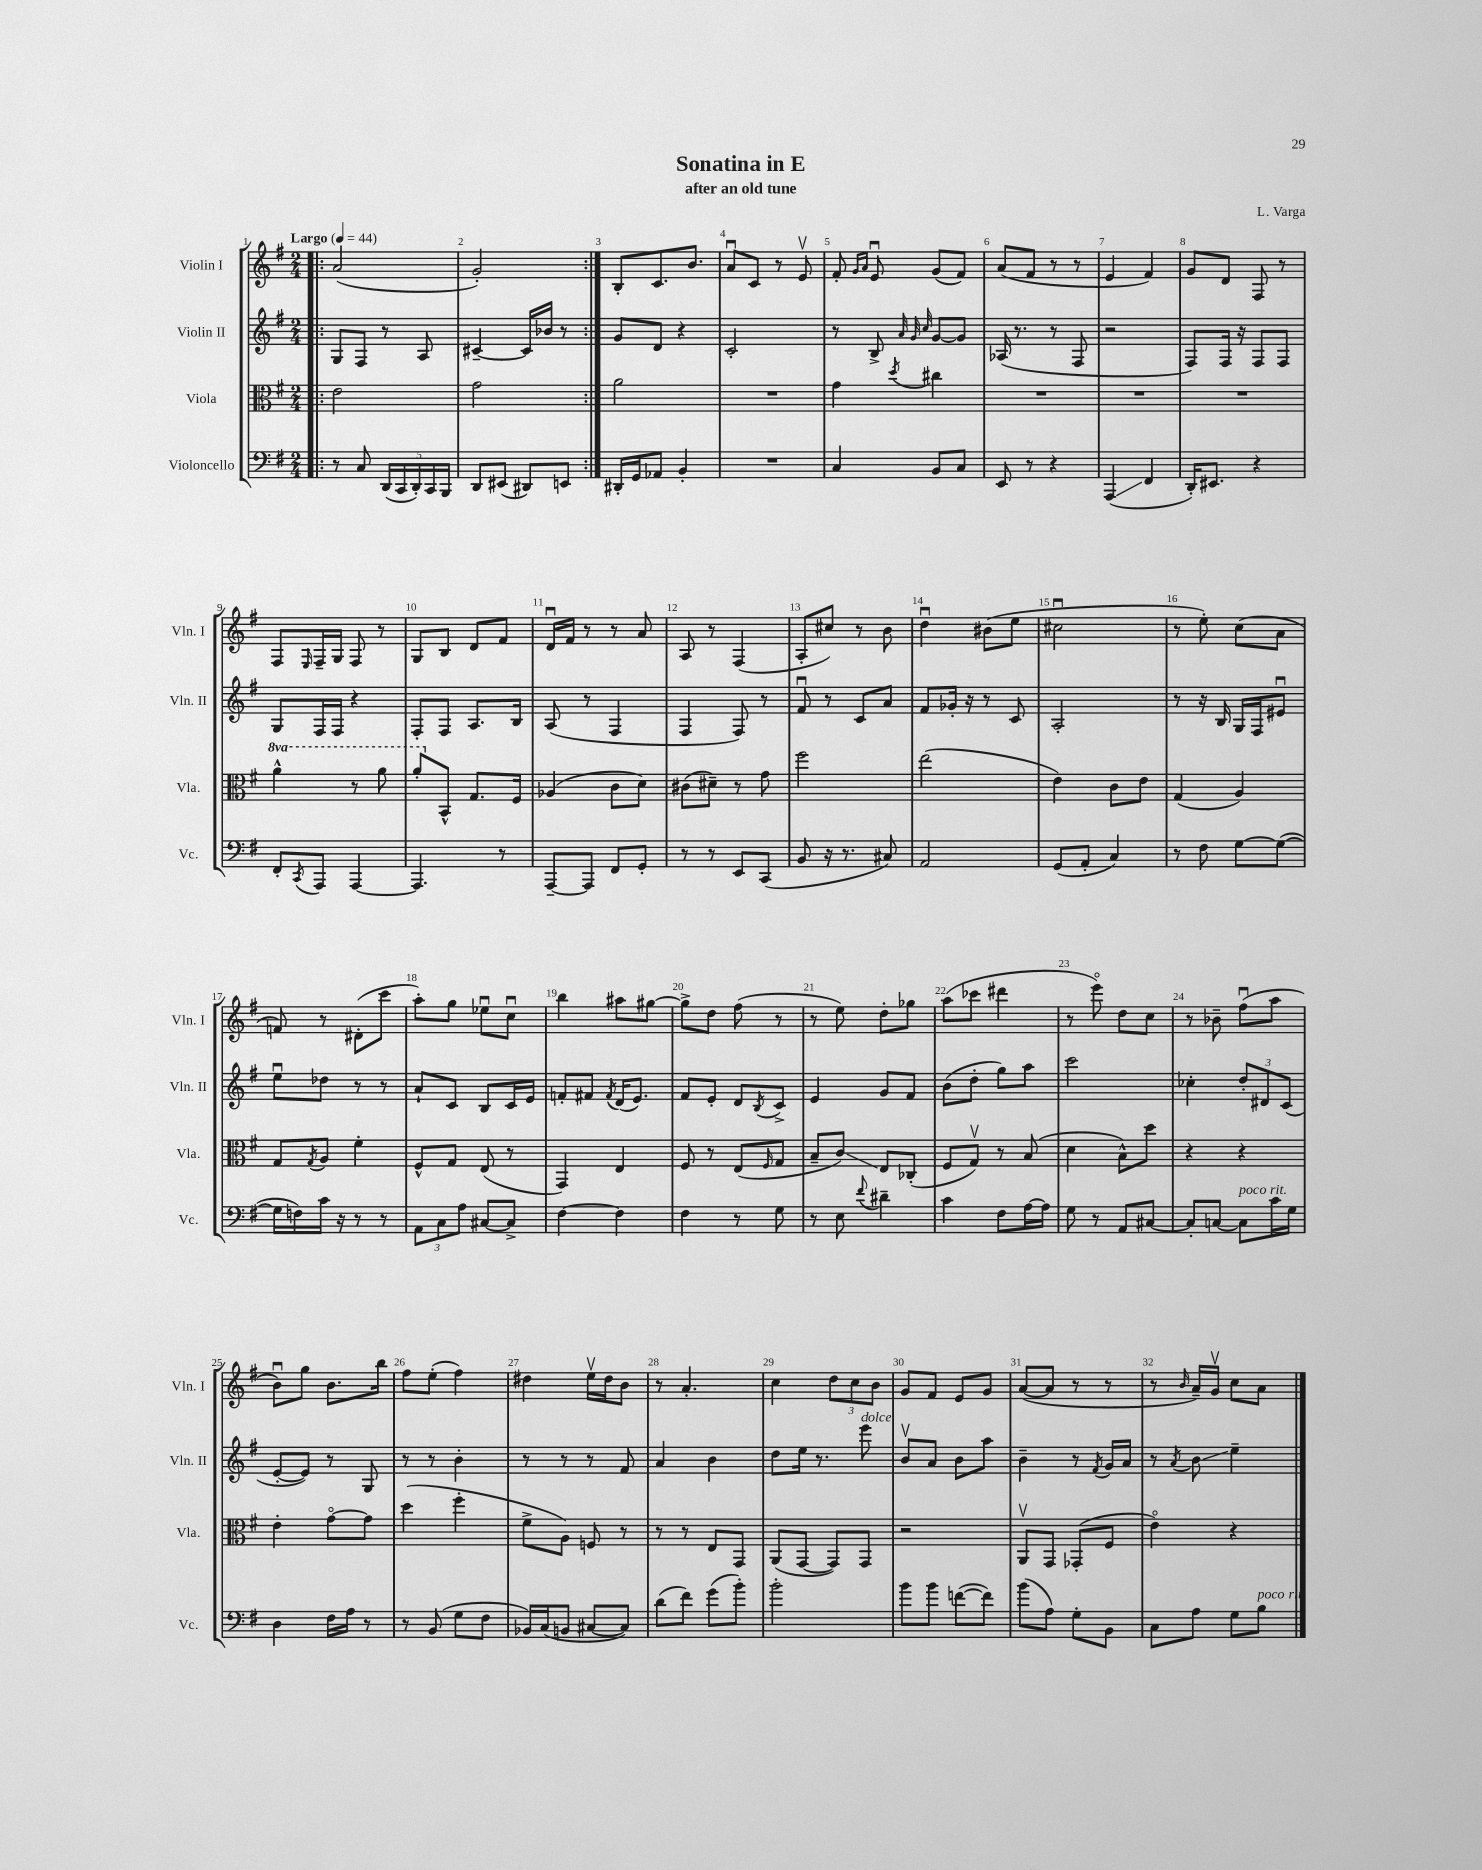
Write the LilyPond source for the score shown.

\header { title = "Sonatina in E" composer = "L. Varga" subtitle = "after an old tune" }
<<
\new StaffGroup <<
\new Staff = "s0" \with { instrumentName = "Violin I" shortInstrumentName = "Vln. I" } {
    \clef treble \key g \major \numericTimeSignature \time 2/4 \tempo "Largo" 4 = 44
    \repeat volta 2 { \bar ".|:" a'2( |
    g'2-.) | }
    b8-. c'8. b'8. |
    a'8\downbow c'8 r8 e'8\upbow |
    fis'8-. \grace { g'16 a'16 } e'8\downbow g'8( fis'8) |
    a'8( fis'8 r8 r8 |
    e'4 fis'4) |
    g'8 d'8 fis8 r8 |
    fis8 \grace { e16 } fis16-- g16 fis8 r8 |
    g8 b8 d'8 fis'8 |
    d'16\downbow fis'16 r8 r8 a'8 |
    a8 r8 fis4( |
    a8-. cis''8) r8 b'8 |
    d''4\downbow bis'8( e''8 |
    cis''2\downbow |
    r8 e''8-.) c''8( a'8 |
    f'8) r8 dis'8-.( c'''8 |
    a''8-.) g''8 ees''8\downbow c''8\downbow |
    b''4 ais''8 gis''8~ |
    gis''8-> d''8 fis''8( r8 |
    r8 e''8) d''8-. ges''8 |
    a''8( ces'''8 dis'''4 |
    r8 e'''8\flageolet) d''8 c''8 |
    r8 bes'8-- fis''8\downbow( a''8 |
    b'8\downbow) g''8 b'8. b''16 |
    fis''8 e''8-.( fis''4) |
    dis''4 e''16\upbow dis''16 b'8 |
    r8 a'4.-. |
    c''4 \tuplet 3/2 { d''8 c''8 b'8 } |
    g'8 fis'8 e'8 g'8 |
    a'8~( a'8 r8 r8 |
    r8 \grace { b'16 } a'16--) g'16\upbow c''8 a'8 \bar "|." |
}
\new Staff = "s1" \with { instrumentName = "Violin II" shortInstrumentName = "Vln. II" } {
    \clef treble \key g \major \numericTimeSignature \time 2/4
    \repeat volta 2 { \bar ".|:" g8 fis8 r8 a8 |
    cis'4~-- cis'16 bes'16 r8 | }
    g'8 d'8 r4 |
    c'2-. |
    r8 b8-> \grace { a'32 g'32 c''32 } g'8~ g'8 |
    aes16( r8. r8 fis8 |
    r2 |
    fis8) fis16 r16 fis8 fis8 |
    g8 fis16 fis16 r4 |
    fis8-. fis8 a8. b16 |
    a8( r8 fis4 |
    fis4 fis8) r8 |
    fis'8\downbow r8 c'8 a'8 |
    fis'8 ges'16-. r16 r8 c'8 |
    a2-. |
    r8 r16 b16 g16 fis16 eis'8\downbow |
    e''8\downbow des''8 r8 r8 |
    a'8-! c'8 b8 c'16 e'16 |
    f'8-. fis'8 \acciaccatura { fis'8 } d'16( e'8.) |
    fis'8 e'8-. d'8 \acciaccatura { b8 } c'8-> |
    e'4 g'8 fis'8 |
    b'8( d''8-. g''8) a''8 |
    c'''2 |
    ces''4-. \tuplet 3/2 { d''8-. dis'8 c'8( } |
    e'8~-. e'8) r8 g8 |
    r8 r8 b'4-. |
    r8 r8 r8 fis'8 |
    a'4 b'4 |
    d''8 e''16 r8. e'''8^\markup { \italic "dolce" } |
    b'8\upbow a'8 b'8 a''8 |
    b'4-- r8 \acciaccatura { fis'8 } g'16 a'16 |
    r8 \acciaccatura { a'8 } b'8\glissando e''4-- \bar "|." |
}
\new Staff = "s2" \with { instrumentName = "Viola" shortInstrumentName = "Vla." } {
    \clef alto \key g \major \numericTimeSignature \time 2/4 \set Staff.ottavationMarkups = #ottavation-simple-ordinals
    \repeat volta 2 { \bar ".|:" e'2 |
    g'2 | }
    a'2 |
    R2 |
    g'4 \acciaccatura { d''8 } cis''4 |
    R2 |
    R2 |
    R2 |
    \ottava #1 a''4-^ r8 a''8 |
    a''8-. \ottava #0 b,8-^ g8. fis16 |
    aes4( c'8 d'8) |
    cis'8( dis'8--) r8 g'8 |
    fis''2 |
    e''2( |
    e'4) c'8 e'8 |
    g4( a4) |
    g8 \acciaccatura { g8 } a8 fis'4-. |
    fis8-^ g8 e8( r8 |
    g,4) e4 |
    fis8 r8 e8( \grace { fis16 } g8 |
    b8-- c'8\glissando) e8 ces8-.( |
    fis8 g8\upbow) r8 b8( |
    d'4 b8-^) d''8 |
    r4 r4 |
    e'4-. g'8~\flageolet g'8 |
    d''4( fis''4-. |
    fis'8-> a8) f8 r8 |
    r8 r8 e8 g,8 |
    a,8( g,8~ g,8) g,8 |
    r2 |
    a,8\upbow g,8 ges,8-.( fis8 |
    e'4\flageolet) r4 \bar "|." |
}
\new Staff = "s3" \with { instrumentName = "Violoncello" shortInstrumentName = "Vc." } {
    \clef bass \key g \major \numericTimeSignature \time 2/4
    \repeat volta 2 { \bar ".|:" r8 c8 \tuplet 5/4 { d,16( c,16 d,16-.) c,16 b,,16 } |
    d,8 eis,8( dis,8) e,8 | }
    dis,16-. g,16 aes,8 b,4-. |
    R2 |
    c4 b,8 c8 |
    e,8 r8 r4 |
    a,,4\glissando( fis,4 |
    d,16-.) eis,8. r4 |
    fis,8-. \acciaccatura { c,8 } a,,8 a,,4~ |
    a,,4. r8 |
    a,,8~-- a,,8 fis,8 g,8-. |
    r8 r8 e,8 c,8( |
    b,8 r16 r8. cis8) |
    a,2 |
    g,8( a,8-. c4) |
    r8 fis8 g8~ g8~( |
    g16 f16) c'16 r16 r8 r8 |
    \tuplet 3/2 { a,8 c8 a8 } cis8~ cis8-> |
    fis4~ fis4 |
    fis4 r8 g8 |
    r8 e8 \appoggiatura { fis'8 } dis'4-- |
    c'4 fis8 a16~ a16 |
    g8 r8 a,8 cis8~ |
    cis8-. c8~ c8^\markup { \italic "poco rit." } c'16 g16 |
    d4 fis16 a16 r8 |
    r8 b,8( g8 fis8 |
    bes,16) c16( b,8 cis8~ cis8) |
    d'8( fis'8) g'8( b'8-.) |
    b'2-. |
    b'8 b'8 f'8~( f'8) |
    b'8( a8) g8-. b,8 |
    c8 a8 g8 b8^\markup { \italic "poco rit." } \bar "|." |
}
>>
>>
\layout { \context { \Score \override BarNumber.break-visibility = ##(#f #t #t) barNumberVisibility = #all-bar-numbers-visible } }
